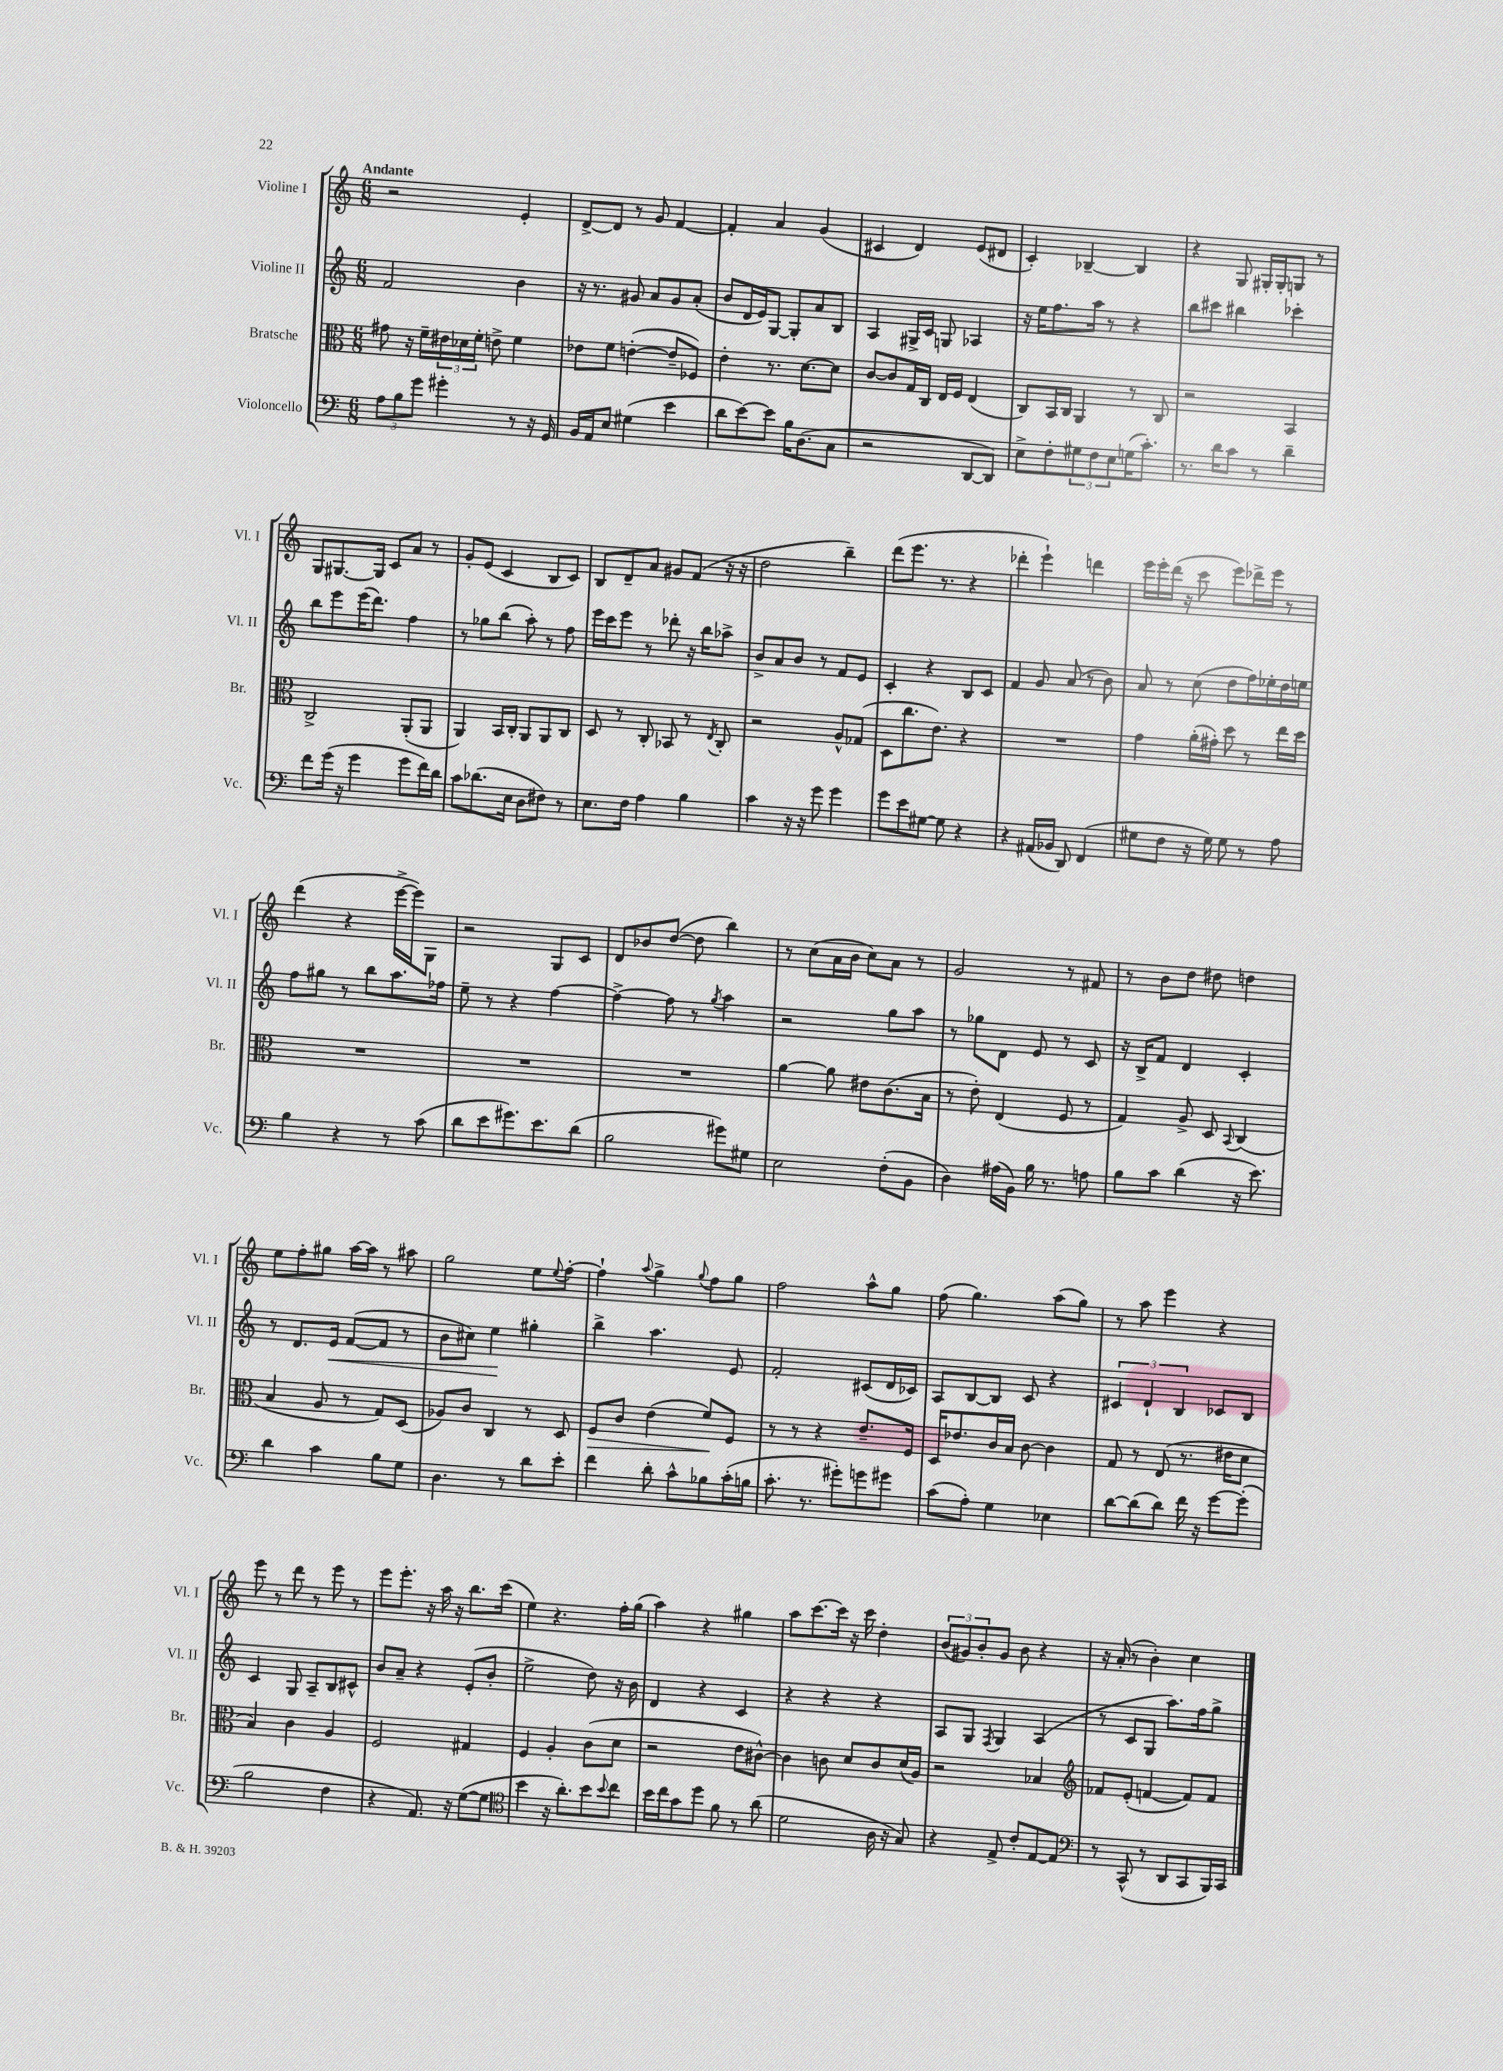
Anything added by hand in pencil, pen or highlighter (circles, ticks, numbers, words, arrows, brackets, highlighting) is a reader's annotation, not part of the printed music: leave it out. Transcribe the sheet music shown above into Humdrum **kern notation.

**kern	**kern	**dynam	**kern	**dynam	**kern
*part4	*part3	*part3	*part2	*part2	*part1
*staff4	*staff3	*staff3	*staff2	*staff2	*staff1
*I"Violoncello	*I"Bratsche	*	*I"Violine II	*	*I"Violine I
*I'Vc.	*I'Br.	*	*I'Vl. II	*	*I'Vl. I
*clefF4	*clefC3	*	*clefG2	*	*clefG2
*k[]	*k[]	*	*k[]	*	*k[]
*M6/8	*M6/8	*	*M6/8	*	*M6/8
=1	=1	=1	=1	=1	=1
!	!	!	!	!	!LO:TX:a:B:t=Andante
12A\L	8g#X\	.	2f/	.	2r
12B\	.	.	.	.	.
.	16r	.	.	.	.
12g\J	.	.	.	.	.
.	16f~\LL	.	.	.	.
4g#X'\	24e#X\	.	.	.	.
.	24d-X\	.	.	.	.
.	24f'\JJ	.	.	.	.
.	8en^\	.	.	.	.
8r	4f\	.	4b\	.	4e'/
16r	.	.	.	.	.
16GG/	.	.	.	.	.
=2	=2	=2	=2	=2	=2
16BB/LL	8e-X\L	.	16r	.	[8d^/L
16AA/J	.	.	8.r	.	.
8E/J	8f\J	.	.	.	8d/J]
(4G#X\	([4en'\	.	8g#X/	.	8r
.	.	.	8a/L	.	8g/
4e\	8e~/L]	.	8g#/	.	[4f/
.	8F-X/J)	.	(8a'/J	.	.
=3	=3	=3	=3	=3	=3
8d\L	4e'\	.	8b/L	.	4f'/]
[8e\)	.	.	16d/L	.	.
.	.	.	16e/J)	.	.
8e\J]	8.r	.	[8G/J	.	4a/
16B\KL	.	.	8G'/L]	.	.
(8.D\	[8.d\L	.	.	.	.
.	.	.	8a/	.	(4g/
8C\J	8d\J]	.	8B/J	.	.
=4	=4	=4	=4	=4	=4
2r	[8c/L	.	4A/	.	4c#X/
.	8c/]	.	.	.	.
.	16G/L	.	16G#X^/LL	.	4d/)
.	16C/JJ	.	16c/JJ	.	.
.	16E/LL	.	8Gn/	.	.
.	16F/JJ	.	.	.	.
[8DD/L	(4E/	.	4A-X/	.	(8e/L
8DD/J])	.	.	.	.	8d#X/J
=5	=5	=5	=5	=5	=5
8E^\L	8C/L)	.	16r	.	4c'/)
.	.	.	16ee\KL	.	.
8F'\	16BB/L	.	8.ff\	.	.
.	16C/JJ	.	.	.	.
12G#X\	4AA/	.	.	.	[4B-X~/
.	.	.	16aa\Jk	.	.
12F\	.	.	.	.	.
.	.	.	8r	.	.
12E\	.	.	.	.	.
(16Gn\K	8r	.	4r	.	4B-/]
8.c'\J)	.	.	.	.	.
.	8C/	.	.	.	.
=6	=6	=6	=6	=6	=6
8.r	2r	.	8bb\L	.	4r
.	.	.	8ccc#X\J	.	.
16d\KL	.	.	.	.	.
8c\J	.	.	4bb#X\	.	8G/
8r	.	.	.	.	16G#X'/LL
.	.	.	.	.	16G#'/J
4d~\	4BB/	.	4ccc-X'\	.	8Gn/J
.	.	.	.	.	8r
!!LO:LB:g=z
=7	=7	=7	=7	=7	=7
8f\L	2C^/	.	8bb\L	.	8G/L
(16g\Jk	.	.	8eee\	.	[8.G#X/
16r	.	.	.	.	.
4g\	.	.	(16eee\K	.	.
.	.	.	8.ddd\J)	.	16G#/Jk]
.	.	.	.	.	8c/L
8g\L	(8AA'/L	.	4ff\	.	8a/J
16f\L)	8AA/J	.	.	.	8r
16d\JJ	.	.	.	.	.
=8	=8	=8	=8	=8	=8
8c\L	4AA/)	.	8r	.	8g'/L
(8.d-X\	.	.	8gg-X\L	.	(8e/J
.	16BB/LL	.	(8bb\J	.	4c/
16E\Jk	16C'/JJ	.	.	.	.
8D\L	8AA/L	.	8aa'\)	.	.
8F#X\J)	8AA/	.	8r	.	8B/L
8r	8C/J	.	8ff\	.	8c/J)
=9	=9	=9	=9	=9	=9
8.E\L	8D/	.	16eee\LL	.	8B/L
.	.	.	16ccc\J	.	.
.	8r	.	8eee\J	.	8d~/
16F\Jk	.	.	.	.	.
4A\	8C'/	.	8r	.	8a/J
.	8BB-X/	.	8ddd-X'\	.	8g#X/L
4B\	8r	.	16r	.	(8f/J
.	.	.	16bb\KL	.	.
.	8qE/	.	.	.	.
.	8C'/	.	8aa-X^\J	.	16r
.	.	.	.	.	16r
=10	=10	=10	=10	=10	=10
4c\	2r	.	8b^/L	.	2dd\
.	.	.	8a/	.	.
16r	.	.	8b/J	.	.
16r	.	.	.	.	.
8g\	.	.	8r	.	.
4g\	8A^^/L	.	8f/L	.	4bb~\)
.	(8G-X/J	.	8e/J	.	.
=11	=11	=11	=11	=11	=11
8g\L	8D\L	.	4c'/	.	(8ddd\L
8e\	8.cc\	.	.	.	8.eee\J
[8G#X\J	.	.	4r	.	.
.	8.e\J)	.	.	.	8.r
8G#\]	.	.	.	.	.
4r	4r	.	8B/L	.	4r
.	.	.	8c/J	.	.
=12	=12	=12	=12	=12	=12
4r	2.r	.	4f/	.	4ddd-X'\
(16AA#X/LL	.	.	8g/	.	4eee`\)
16BB-X/JJ	.	.	.	.	.
8DD/)	.	.	(8a/	.	.
(4FF/	.	.	8r	.	4dddn\
.	.	.	8b\)	.	.
=13	=13	=13	=13	=13	=13
8G#X\L	4g\	.	8a/	.	16eee\LL
.	.	.	.	.	16eee'\
8F\J	.	.	8r	.	(16ddd\JJ
.	.	.	.	.	16r
16r	(16a'\LL	.	(8cc\	.	8ccc\
16G#\)	16g#X'\JJ)	.	.	.	.
8G#\	8dd\	.	8dd\L	.	8eee\L)
8r	8r	.	16ff\L)	.	16ddd-X^\L
.	.	.	16ee-X'\	.	16eee\JJ
8A\	16ee\LL	.	16dd\	.	8r
.	16dd\JJ	.	16een\JJ	.	.
!!LO:LB:g=z
=14	=14	=14	=14	=14	=14
4B\	2.r	.	8ff\L	.	(4ddd\
.	.	.	8gg#X\J	.	.
4r	.	.	8r	.	4r
.	.	.	8bb\L	.	.
8r	.	.	8.aa\	.	[16eee^\LL
.	.	.	.	.	16eee\J])
(8c\	.	.	.	.	8G\J
.	.	.	16ff-X\Jk	.	.
=15	=15	=15	=15	=15	=15
8d\L	2.r	.	8ee~\	.	2r
8e\	.	.	8r	.	.
8.g#X\)	.	.	4r	.	.
8.e\	.	.	.	.	.
.	.	.	[4ff\	.	8G/L
(8d\J	.	.	.	.	8c/J
=16	=16	=16	=16	=16	=16
2B\	2.r	.	4ff^\_	.	8d/L
.	.	.	.	.	8b-X/
.	.	.	8ff\]	.	([8dd/J
.	.	.	8r	.	8dd\]
.	.	.	8qgg/	.	.
8g#X\L)	.	.	4aa\	.	4bb\)
8G#X\J	.	.	.	.	.
=17	=17	=17	=17	=17	=17
2E\	[4a\	.	2r	.	8r
.	.	.	.	.	(8cc\L
.	8a\]	.	.	.	16a\L
.	.	.	.	.	16b\JJ
.	8e#X\L	.	.	.	8cc\L)
(8F'\L	(8.c\	.	8gg\L	.	8a\J
8BB\J	.	.	8aa\J	.	8r
.	16B\Jk	.	.	.	.
=18	=18	=18	=18	=18	=18
4D\)	8r	.	8r	.	2g/
.	8e'\)	.	8gg-X\L	.	.
(16A#X\LL	(4E/	.	8d\J	.	.
16BB\JJ)	.	.	.	.	.
16B\	.	.	8e/	.	.
8.r	.	.	.	.	.
.	8F/	.	8r	.	8r
8An\	8r	.	8c/	.	8f#X/
=19	=19	=19	=19	=19	=19
8B\L	4G/)	.	16r	.	8r
.	.	.	16B^/KL	.	.
8c\J	.	.	8f/J	.	8b\L
(4d\	8A^/	.	4d/	.	8dd\J
.	8D/	.	.	.	8dd#X\
.	8qqBB/	.	.	.	.
16r	(4C/	.	4c'/	.	4ddn\
8.e\)	.	.	.	.	.
!!LO:LB:g=z
=20	=20	=20	=20	=20	=20
4d\	4B/	.	8r	.	8ee\L
.	.	.	8.d/L	.	8ff'\
4c\	8A/	.	.	.	8gg#X\J
!	!	!	!	!LO:HP:b	!
.	.	.	16e/Jk	<	.
.	8r	.	([8f/L	.	[16aa\LL
.	.	.	.	.	16aa\JJ]
8B\L	8G/L)	.	8f/J]	.	8r
8G\J	(8D/J	.	8r	.	8aa#X\
=21	=21	=21	=21	=21	=21
4.D\	8A-X/L)	.	8b\L	.	2gg\
.	8c/J	.	8cc#X\J)	.	.
.	4C/	.	4ee\	.	.
8r	.	.	.	.	.
8d\L	8r	.	4gg#X'\	[	8ee\L
.	.	.	.	.	8qqee/
8e'\J	8D/	.	.	.	[8ff'\J
=22	=22	=22	=22	=22	=22
!	!	!LO:HP:b	!	!	!
4f\	8F/L	>	4bb^\	.	4ff`\]
.	8c/J	.	.	.	.
.	.	.	.	.	8qqaa/
8d'\	(4e\	.	4.aa\	.	4gg^\
8c^^\L	.	.	.	.	.
.	.	.	.	.	8qqgg/
8B-X\	8f/L)	.	.	.	8ff\L
(16c'\L	8F/J	]	8e/	.	8gg\J
16Bn\JJ	.	.	.	.	.
=23	=23	=23	=23	=23	=23
8.c'\	8r	.	2f'/	.	2ff\
.	8r	.	.	.	.
8.r	.	.	.	.	.
.	4r	.	.	.	.
8g#X'\L)	.	.	.	.	.
8gn\	8.e~/L	.	(8c#X/L	.	8aa^^\L
8g#X\J	.	.	16d/L	.	8gg\J
.	16F/Jk	.	16c-X/JJ)	.	.
=24	=24	=24	=24	=24	=24
(8c\L	16D/KL	.	8A/L	.	(8ff\
.	8.e-X/	.	.	.	.
8A'\J)	.	.	[8B/	.	4.gg\)
4G\	16c/L	.	8B/J]	.	.
.	16B/JJ	.	.	.	.
.	[8c\	.	8c/	.	.
4E-X\	4c\]	.	4r	.	(8aa\L
.	.	.	.	.	8gg\J)
=25	=25	=25	=25	=25	=25
[8d\L	8G/	.	6c#X/	.	8r
(8d\]	8r	.	.	.	8aa\
.	.	.	6d`/	.	.
8d\J)	(8E/	.	.	.	4eee\
.	.	.	6B/	.	.
16f\	8.r	.	.	.	.
16r	.	.	.	.	.
[8g\L	.	.	8c-X/L	.	4r
.	16e#X\KL	.	.	.	.
(8g'\J]	8d\J	.	8B/J	.	.
!!LO:LB:g=z
=26	=26	=26	=26	=26	=26
2B\	4B/)	.	4c/	.	8eee\
.	.	.	.	.	8r
.	4c\	.	8G/	.	8ddd\
.	.	.	8A~/L	.	8r
4F\	4A/	.	8B/	.	8eee\
.	.	.	8c#X^^/J	.	8r
=27	=27	=27	=27	=27	=27
4r	2F/	.	8b/L	.	8eee\L
.	.	.	8a~/J	.	8.eee'\J
8.AA/)	.	.	4r	.	.
.	.	.	.	.	16r
.	.	.	.	.	16aa\
16r	.	.	.	.	16r
([8G\L	4G#X/	.	(8e'/L	.	8.bb\L
8G\J]	.	.	8b'/J	.	.
.	.	.	.	.	(16ccc\Jk
=28	=28	=28	=28	=28	=28
*clefC4	*	*	*	*	*
4b\	4F/	.	2ee^\	.	4ee\)
16r	4A'/	.	.	.	4.r
8.a'\L)	.	.	.	.	.
8b\	(8c\L	.	8dd\)	.	.
8qqb/	.	.	.	.	.
8cc\J	8d\J	.	16r	.	16ff'\LL
.	.	.	16b\	.	(16gg\JJ
=29	=29	=29	=29	=29	=29
16b\LL	2r	.	4d/	.	4aa\)
16cc\J	.	.	.	.	.
8g\	.	.	.	.	.
8dd\J	.	.	4r	.	4r
8f\	.	.	.	.	.
8r	8e\L	.	4c/	.	4gg#X\
(8a\	[8c#X^^\J)	.	.	.	.
=30	=30	=30	=30	=30	=30
2d\	4c#\]	.	4r	.	8aa\L
.	.	.	.	.	[8.ccc\
.	8cn\	.	4r	.	.
.	.	.	.	.	16ccc\Jk]
.	8d/L	.	.	.	16r
.	.	.	.	.	16ccc\
16A\	8c/	.	4r	.	4dd'\
16r	.	.	.	.	.
8G/)	(16d/L	.	.	.	.
.	16A/JJ)	.	.	.	.
=31	=31	=31	=31	=31	=31
4r	2r	.	8A/L	.	(12b/L
.	.	.	.	.	12g#X/)
.	.	.	8G/J	.	.
.	.	.	.	.	12b'/
.	.	.	8qF/	.	.
8E^/	.	.	4G/	.	8g#/J
8c'/L	.	.	.	.	8b\
[8E/	4B-X/	.	(4A/	.	4r
8E/J]	.	.	.	.	.
=32	=32	=32	=32	=32	=32
*clefF4	*clefG2	*	*	*	*
8r	8f-X/L	.	8r	.	16r
.	.	.	.	.	(16a'/
(8CC^^/	(8e'/J	.	8c/L	.	8r
8r	[4fn/	.	8G/J	.	4b'\)
8DD/L	.	.	8.aa\L)	.	.
8CC/	8f/L])	.	.	.	4cc\
.	.	.	16ff\k	.	.
16BBB/L)	8f/J	.	8gg^\J	.	.
16CC/JJ	.	.	.	.	.
==	==	==	==	==	==
*-	*-	*-	*-	*-	*-
